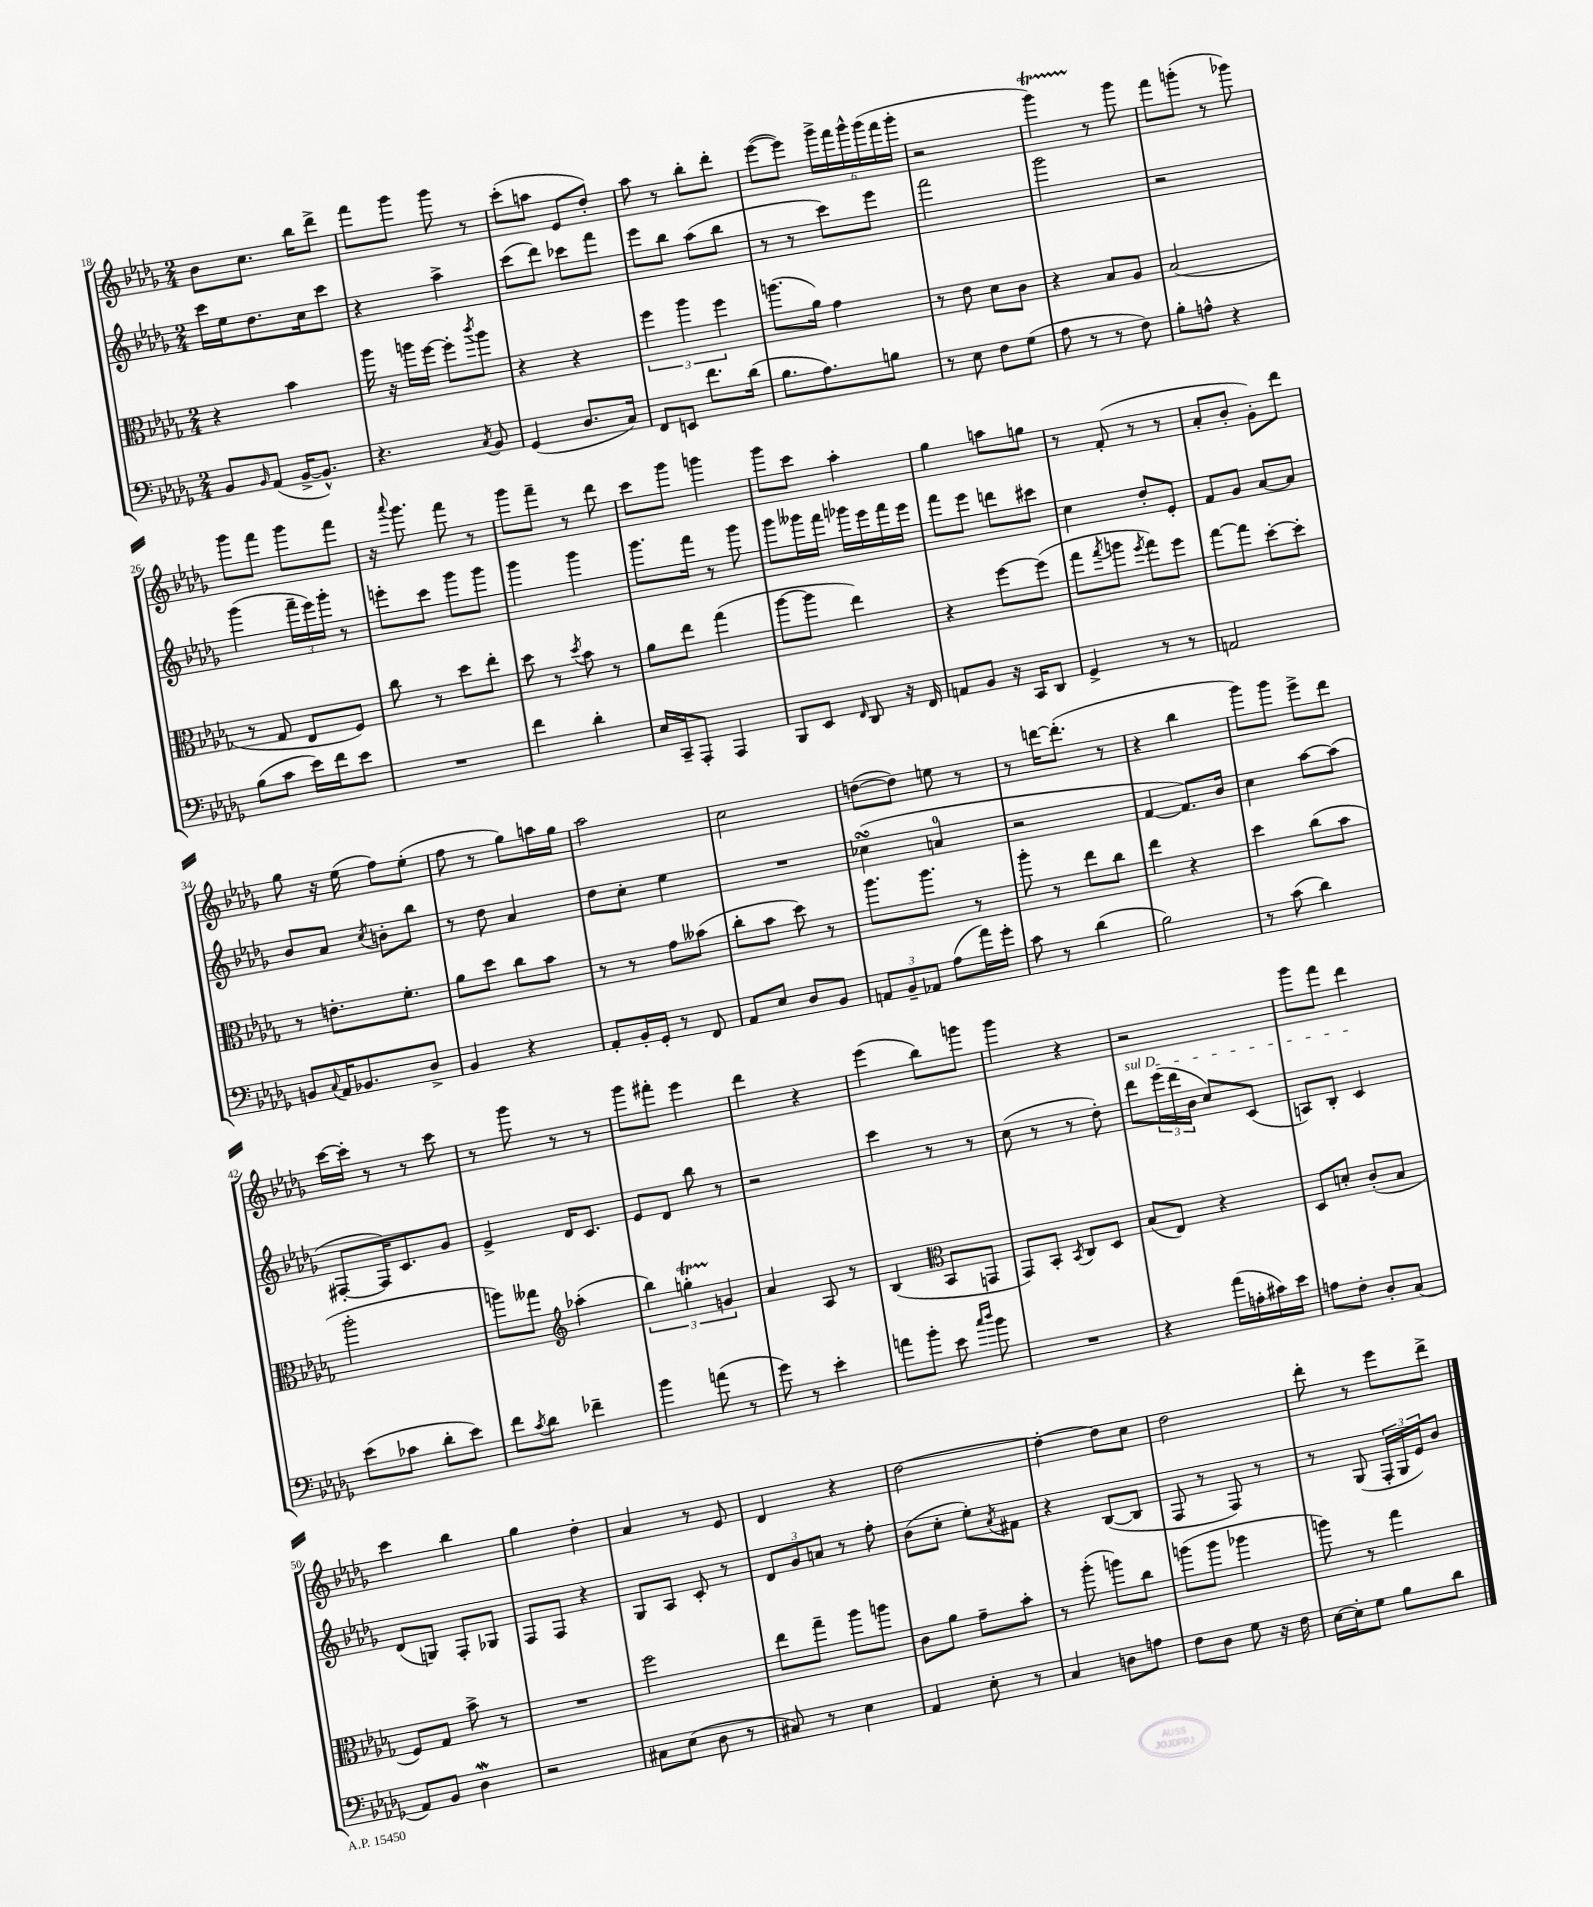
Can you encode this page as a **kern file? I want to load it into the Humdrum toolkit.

**kern	**kern	**kern	**kern
*part4	*part3	*part2	*part1
*staff4	*staff3	*staff2	*staff1
*clefF4	*clefC3	*clefG2	*clefG2
*k[b-e-a-d-g-]	*k[b-e-a-d-g-]	*k[b-e-a-d-g-]	*k[b-e-a-d-g-]
*M2/4	*M2/4	*M2/4	*M2/4
=18	=18	=18	=18
8BB-/L	4r	16ccc\LL	8b-\L
.	.	16ee-\J	.
16qqBB-/	.	.	.
(8AA-/J	.	8.dd-\	8.cc\J
[16BB-^/KL	4b-\	.	.
8.BB-^^/J])	.	16cc\k	16bb-\KL
.	.	8ccc\J	8ddd-^\J
=19	=19	=19	=19
4.r	16aa-\	4r	8fff\L
.	16r	.	.
.	16aan\LL	.	8ggg-\J
.	[16ff\JJ	.	.
.	8ff'\L]	4aa-^\	8ggg-\
8qC/	8qccc/	.	.
8BB-/	8aa\J	.	8r
=20	=20	=20	=20
(4GG-/	4r	(8ccc\L	(8ccc'\L
.	.	8ddd-\J)	8aan\J
8.D-/L	4r	8ccc-X\L	8e-/L
.	.	8fff\J	8dd-'/J)
16C/Jk)	.	.	.
=21	=21	=21	=21
8FF/L	6ff\	8eee-\L	8aa-\
8EEn/J	.	8bb-\J	8r
.	6aa-\	.	.
8.f\L	.	(8aa-\L	8bb-'\L
.	6ff\	.	.
.	.	8bb-\J	8ddd-'\J
(16d-\Jk	.	.	.
=22	=22	=22	=22
8.B-\L	(8.aan\L	8r	([8eee-\L
.	.	8r	8eee-\J])
8.A-\)	16a-\Jk)	.	.
.	4g-\	8ccc\L)	24ggg-^\LL
.	.	.	24fff\
.	.	.	24ggg-^^\
8Bn\J	.	8eee-\J	(24ggg-\
.	.	.	24fff\
.	.	.	24ggg-'\JJ
=23	=23	=23	=23
8r	8r	2fff\	2r
8E-\	8e-\	.	.
8F\L	8d-\L	.	.
(8G-\J	8c\J	.	.
=24	=24	=24	=24
8A-\	4r	2ggg-\	4ggg-T\)
8r	.	.	.
8r	8B-/L	.	8r
8F\)	8A-/J	.	8ggg-\
=25	=25	=25	=25
8B-'\L	(2B-/	2r	8fff\L
8An^^\J	.	.	(8gggn'\J
4r	.	.	8r
.	.	.	8ggg-X\)
!!LO:LB:g=z
=26	=26	=26	=26
(8B-\L	8r	(4ggg-\	8ggg-\L
8c\J	8G-/	.	8fff\J
16e-\LL)	8E-/L	24fff~\LL	8ggg-\L
.	.	24eee-\)	.
16f\J	.	.	.
.	.	24ggg-'\JJ	.
8e-\J	8F/J)	8r	8fff\J
=27	=27	=27	=27
2r	8cc\	8eeen'\L	16r
.	.	.	8qqaaa-/
.	.	.	8.ggg-\
.	8r	8ccc\J	.
.	8dd-\L	8ggg-\L	8fff\
.	8ee-'\J	8ggg-\J	8r
=28	=28	=28	=28
4f\	8dd-\	4ggg-\	8ggg-\L
.	8r	.	8fff~\J
.	8qdd-/	.	.
4d-'\	8b-\	4ggg-\	8r
.	8r	.	8ddd-\
=29	=29	=29	=29
16E-/LL	8a-\L	8.ggg-\L	8ccc\L
16CC~/J	.	.	.
8AAA-'/J	8ee-\J	.	8ggg-\J
.	.	16fff\Jk	.
4AAA-/	(4gg-\	8r	4gggn\
.	.	8ggg-\	.
=30	=30	=30	=30
8BBB-/L	[8aa-\L	8ggg-\L	8ggg-\L
8EE-/J	8aa-\J]	16ggg--X\L	8ccc\J
.	.	16fff\JJ	.
16qqFF/	.	.	.
8DD-/	4ee-\)	16ggg-X\LL	4aa-'\
.	.	16eee-\	.
16r	.	16fff\	.
16FF/	.	16eee-\JJ	.
=31	=31	=31	=31
8AAn/L	4r	8fff\L	4gg-\
8BB-/J	.	8eee-\J	.
16r	[8ff\L	8dddn\L	8aan\L
16CC/KL	.	.	.
8DD-/J	(8ff\J]	8ccc#X\J	8ggn\J
=32	=32	=32	=32
4GG-^/	8gg-\L	4cc\	8r
.	8qgg-/	.	.
.	8aan\J	.	(8f'/
.	8qff/	.	.
8r	8gg-\L)	8dd-'/L	8r
8r	8ff\J	8e-'/J	8r
=33	=33	=33	=33
2AAn/	[8gg-\L	8f/L	8a-'/L
.	8gg-\J]	8g-/J	8b-'/J
.	[8dd-'\L	[8a-/L	8g-'\L)
.	8dd-'\J]	8a-/J]	8ddd-\J
!!LO:LB:g=z
=34	=34	=34	=34
8BBn/L	8r	8b-/L	8gg-\
8qqC/	.	.	.
16AA-/K	8.en'\L	8a-/J	16r
8.BB-X/	.	.	(16ee-\
.	.	8qcc/	.
.	.	8bn'\L	8ff\L)
.	8.f'\J	.	.
8D-^/J	.	8bb-\J	(8ee-'\J
=35	=35	=35	=35
4BB-/	8a-\L	8r	8ff\
.	8dd-\J	8dd-\	8r
4r	8cc\L	4a-/	8gg-\L)
.	8b-\J	.	16aan\L
.	.	.	16gg-\JJ
=36	=36	=36	=36
8AA-'/L	8r	8dd-\L	2aa-\
16BB-'/L	8r	8cc'\J	.
16GG-'/JJ	.	.	.
8r	8g-\L	4ee-\	.
8FF/	(8b--X\J	.	.
=37	=37	=37	=37
8AA-/L	8cc'\L	2r	2cc\
8E-/J	8b-\J	.	.
8D-/L	8dd-\)	.	.
8BB-/J	8r	.	.
=38	=38	=38	=38
12AAn/L	8.aa-\L	(4cc-XsSSs\	([8ddn\L
12BB-~/	.	.	.
.	.	.	8dd\J])
12AA-X/J	.	.	.
.	8.aa-\J	.	.
(8A-\L	.	4an/	8een\
16a-\L)	8r	.	8r
16g-'\JJ	.	.	.
=39	=39	=39	=39
8c\	8aa-'\	2r	8r
8r	8r	.	[16dddn\KL
.	.	.	(8.ddd'\J]
(4d-\	8ee-\L	.	.
.	8cc\J	.	8r
=40	=40	=40	=40
2B-\)	4ee-\	[4f/	4r
.	4r	8.f/L])	4bb-\
.	.	16b-/Jk	.
=41	=41	=41	=41
8r	4dd-\	4cc\	8ggg-\L)
(8c\	.	.	8ggg-\J
4d-\)	(8cc\L	[8aa-\L	8eee-^\L
.	8b-\J	(8aa-\J]	8ddd-\J
!!LO:LB:g=z
=42	=42	=42	=42
(8e-\L	2aa-'\	[8F#X'/L	[16ccc\LL
.	.	.	16ccc'\JJ]
8c-X\J	.	16F#/K])	8r
.	.	8.c/	.
8d-'\L	.	.	8r
8e-\J)	.	8g-/J	8ccc\
=43	=43	=43	=43
8f\L	8aan\L)	4e-^/	8r
8qc/	.	.	.
8d-\J	8gg--X\J	.	8ggg-\
*	*clefG2	*	*
4f-X~\	(4aa-X'\	16d-/KL	8r
.	.	8.c/J	.
.	.	.	8r
=44	=44	=44	=44
4b-\	6bb-\)	8e-/L	8ggg-\L
.	.	8d-/J	8fff#X'\J
.	6ggnt'\	.	.
(8an\	.	8bb-\	4eee-\
.	6gn/	.	.
8r	.	8r	.
=45	=45	=45	=45
8g-\)	4a-/	2r	4ddd-\
8r	.	.	.
4e-'\	8A-/	.	4r
.	8r	.	.
=46	=46	=46	=46
8an\L	(4B-/	4ccc\	(4eee-\
8b-'\J	.	.	.
*	*clefC3	*	*
8e-\	8BB-/L	8r	8bb-\L)
16qqcc/LL	.	.	.
16qqdd-/JJ	.	.	.
8b-\	8GGn/J	8r	8gggn\J
=47	=47	=47	=47
2r	8GG-/L)	(8cc\	4ggg-\
.	8BB-'/J	8r	.
.	8qBB-/	.	.
.	8C/L	8r	4r
.	8D-/J	8dd-'\)	.
=48	=48	=48	=48
!	!	!LO:TX:a:i:t=sul D	!
4r	(8B-/L	8ddd-\L	2r
.	8E-/J)	(24eee-\L	.
.	.	24ddd-\	.
.	.	24b-\JJ	.
(16a-\LL	4r	8cc/L)	.
16An'\	.	.	.
16c#X\)	.	(8c/J	.
16e-\JJ	.	.	.
=49	=49	=49	=49
8An\L	8D-/L	8An/L)	8ggg-\L
8F'\J	8dn'/J	8B-'/J	8fff\J
8D-'/L	(8c'/L	4c/	4ddd-\
(8C/J	8B-/J	.	.
!!LO:LB:g=z
=50	=50	=50	=50
8AA-/L)	8F/L)	(8d-/L	4ccc\
8BB-/J	8G-/J	8Gn/J)	.
4D-w\	8b-^\	8F'/L	4bb-\
.	8r	8G-X/J	.
=51	=51	=51	=51
2r	2r	8F/L	4gg-\
.	.	8F/J	.
.	.	4r	4dd-'\
=52	=52	=52	=52
8C#X\L	2ff\	8G-/L	4a-/
(8E-\J	.	8A-/J	.
8D-\	.	8c'/	8r
8r	.	8r	8e-/
=53	=53	=53	=53
8C#X/)	8ee-\L	12d-/L	4d-/
.	.	12g-/	.
8r	8gg-~\J	.	.
.	.	12an/J	.
4E-\	8aa-\L	8r	4r
.	8aan\J	8ff'\	.
=54	=54	=54	=54
4AA-/	8c\L	(8b-\L	[2dd-\
.	8a-\J	8cc'\J	.
8E-'\	8g-~\L	8ee-'\L)	.
.	.	8qa-/	.
8r	8b-'\J	8f#X\J	.
=55	=55	=55	=55
4C/	8r	4r	4dd-'\_
.	(8aa-'\	.	.
8Dn\L	8aan\L)	([8B-/L	8dd-\L]
8An\J	8cc\J	8B-/J]	8cc\J
=56	=56	=56	=56
8F\L	(8aan\L	8F/	2dd-\
8D-\J	8aa\J	8r	.
8G-\	4aa-X\	8F/)	.
16r	.	8r	.
16F\	.	.	.
=57	=57	=57	=57
[16E-\LL	8aan\)	8r	8ddd-'\
16E-'\J]	.	.	.
8G-\J	8r	(8G-/	8r
8B-\L	4gg-\	24F'/LL	8eee-\L
.	.	24G-/	.
.	.	24e-/J)	.
8d-\J	.	8b-/J	8ddd-^\J
==	==	==	==
*-	*-	*-	*-
